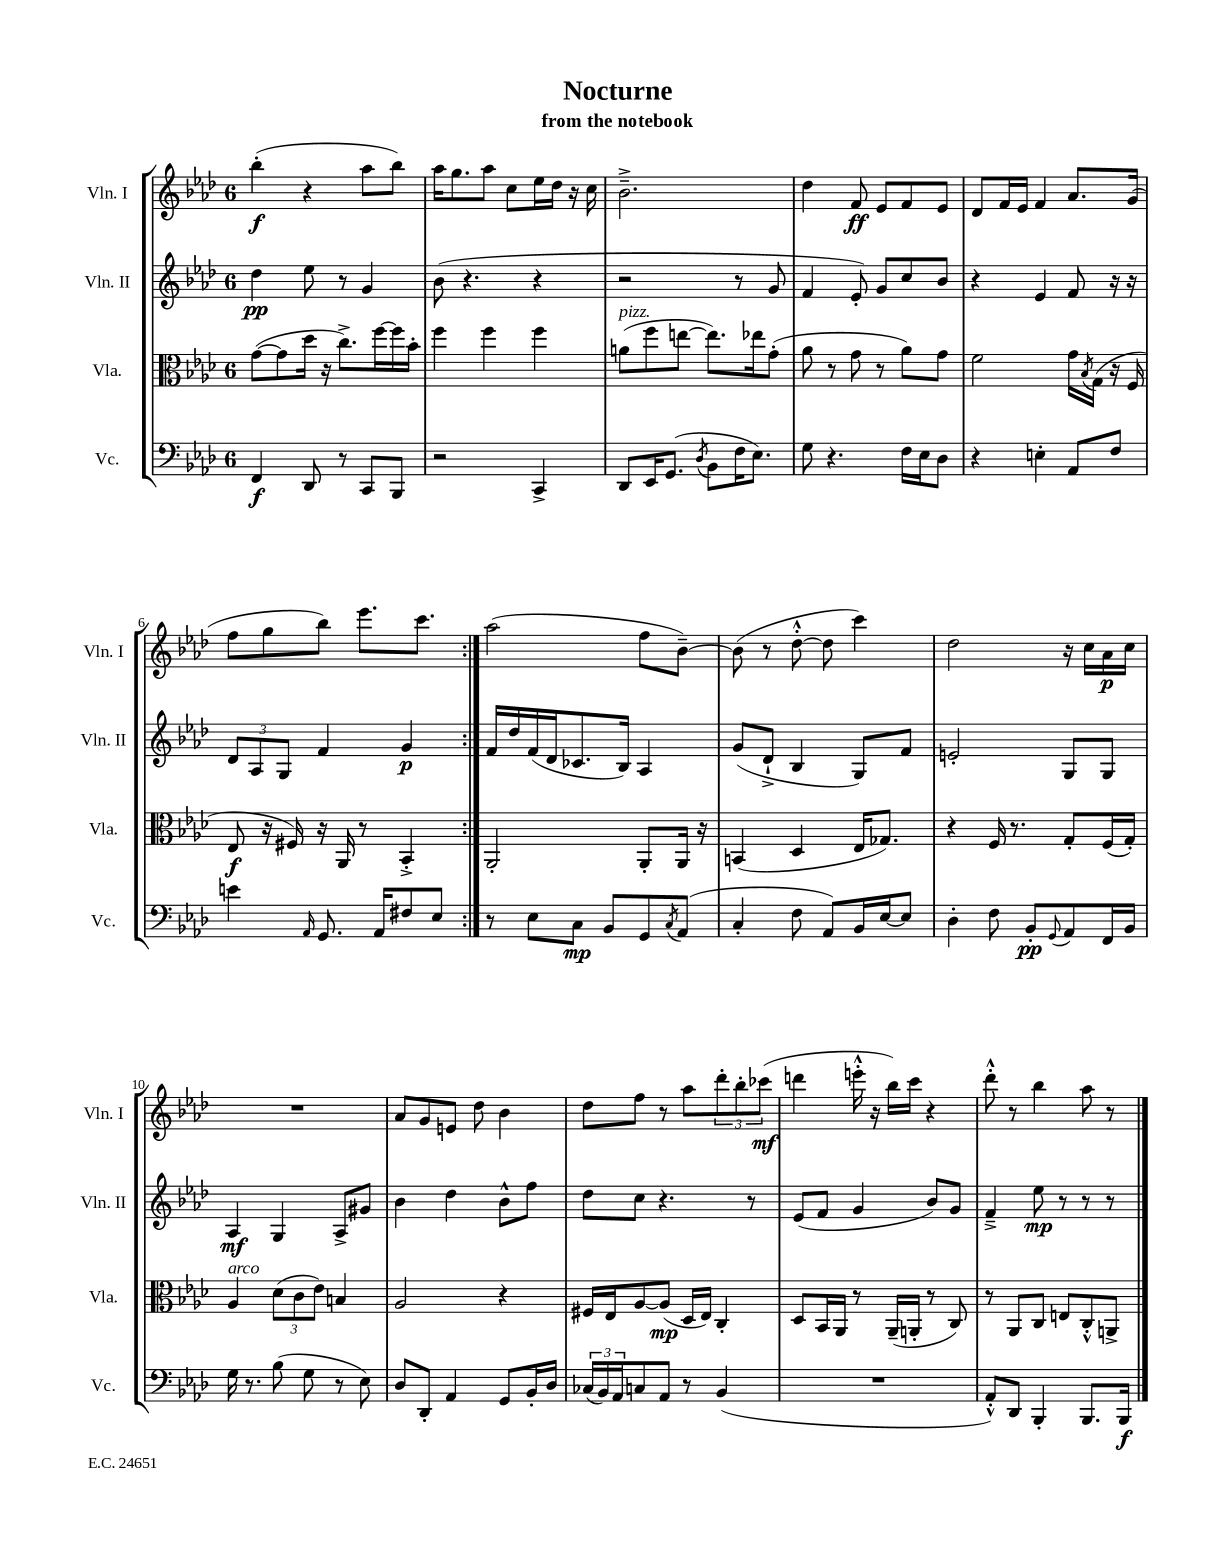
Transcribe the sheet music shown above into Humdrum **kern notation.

**kern	**dynam	**kern	**dynam	**kern	**dynam	**kern	**dynam
*part4	*part4	*part3	*part3	*part2	*part2	*part1	*part1
*staff4	*staff4	*staff3	*staff3	*staff2	*staff2	*staff1	*staff1
*I"Vc.	*	*I"Vla.	*	*I"Vln. II	*	*I"Vln. I	*
*I'Vc.	*	*I'Vla.	*	*I'Vln. II	*	*I'Vln. I	*
*clefF4	*	*clefC3	*	*clefG2	*	*clefG2	*
*k[b-e-a-d-]	*	*k[b-e-a-d-]	*	*k[b-e-a-d-]	*	*k[b-e-a-d-]	*
*M6/8	*	*M6/8	*	*M6/8	*	*M6/8	*
=1	=1	=1	=1	=1	=1	=1	=1
4FF/	f	([8g\L	.	4dd-\	pp	(4bb-'\	f
.	.	8g\]	.	.	.	.	.
8DD-/	.	16dd-\Jk	.	8ee-\	.	4r	.
.	.	16r	.	.	.	.	.
8r	.	8.cc^\L)	.	8r	.	.	.
8CC/L	.	.	.	4g/	.	8aa-\L	.
.	.	[16ff\L	.	.	.	.	.
8BBB-/J	.	16ff\]	.	.	.	8bb-\J)	.
.	.	16b-'\JJ	.	.	.	.	.
=2	=2	=2	=2	=2	=2	=2	=2
2r	.	4ff\	.	(8b-\	.	16aa-\KL	.
.	.	.	.	.	.	8.gg\	.
.	.	.	.	4.r	.	.	.
.	.	4ff\	.	.	.	8aa-\J	.
.	.	.	.	.	.	8cc\L	.
4CC^/	.	4ff\	.	4r	.	16ee-\L	.
.	.	.	.	.	.	16dd-\JJ	.
.	.	.	.	.	.	16r	.
.	.	.	.	.	.	16cc\	.
=3	=3	=3	=3	=3	=3	=3	=3
!	!	!LO:TX:a:i:t=pizz.	!	!	!	!	!
8DD-/L	.	(8an\L	.	2r	.	2.b-~^\	.
16EE-/K	.	8ff\	.	.	.	.	.
(8.GG/J	.	.	.	.	.	.	.
.	.	[8een\J	.	.	.	.	.
8qD-/	.	.	.	.	.	.	.
8BB-\L	.	8.ee\L])	.	.	.	.	.
16F\K	.	.	.	8r	.	.	.
8.E-\J)	.	16ee-X\k	.	.	.	.	.
.	.	(8g'\J	.	8g/	.	.	.
=4	=4	=4	=4	=4	=4	=4	=4
8G\	.	8a-\	.	4f/	.	4dd-\	.
4.r	.	8r	.	.	.	.	.
.	.	8g\	.	8e-'/)	.	8f/	ff
.	.	8r	.	8g/L	.	8e-/L	.
16F\LL	.	8a-\L)	.	8cc/	.	8f/	.
16E-\J	.	.	.	.	.	.	.
8D-\J	.	8g\J	.	8b-/J	.	8e-/J	.
=5	=5	=5	=5	=5	=5	=5	=5
4r	.	2f\	.	4r	.	8d-/L	.
.	.	.	.	.	.	16f/L	.
.	.	.	.	.	.	16e-/JJ	.
4En'\	.	.	.	4e-/	.	4f/	.
8AA-/L	.	16g\LL	.	8f/	.	8.a-/L	.
.	.	8qB-/	.	.	.	.	.
.	.	(16G\JJ	.	.	.	.	.
8F/J	.	16r	.	16r	.	.	.
.	.	16F/	.	16r	.	(16g/Jk	.
!!LO:LB:g=z
=6	=6	=6	=6	=6	=6	=6	=6
4en\	.	8E-/	f	12d-/L	.	8ff\L	.
.	.	.	.	12A-/	.	.	.
.	.	16r	.	.	.	8gg\	.
.	.	.	.	12G/J	.	.	.
.	.	16F#X/)	.	.	.	.	.
16qqAA-/	.	.	.	.	.	.	.
8.GG/	.	16r	.	4f/	.	8bb-\J)	.
.	.	16AA-/	.	.	.	.	.
.	.	8r	.	.	.	8.eee-\L	.
16AA-/KL	.	.	.	.	.	.	.
8F#X/	.	4BB-'^/	.	4g/	p	.	.
.	.	.	.	.	.	8.ccc\J	.
8E-/J	.	.	.	.	.	.	.
=7:|!	=7:|!	=7:|!	=7:|!	=7:|!	=7:|!	=7:|!	=7:|!
8r	.	2AA-'/	.	16f/LL	.	(2aa-\	.
.	.	.	.	16dd-/	.	.	.
8E-\L	.	.	.	(16f/	.	.	.
.	.	.	.	16d-/J	.	.	.
8C\J	mp	.	.	8.c-X/	.	.	.
8BB-/L	.	.	.	.	.	.	.
.	.	.	.	16B-/Jk)	.	.	.
8GG/	.	8AA-'/L	.	4A-/	.	8ff\L	.
8qC/	.	.	.	.	.	.	.
(8AA-/J	.	16AA-/Jk	.	.	.	[8b-~\J)	.
.	.	16r	.	.	.	.	.
=8	=8	=8	=8	=8	=8	=8	=8
4C'/	.	(4BBn/	.	(8g/L	.	(8b-\]	.
.	.	.	.	8d-`^/J	.	8r	.
8F\	.	4D-/	.	4B-/	.	[8dd-'^^\	.
8AA-/L)	.	.	.	.	.	8dd-\]	.
16BB-/L	.	16E-/KL	.	8G/L)	.	4ccc\)	.
[16E-/J	.	8.G-X/J)	.	.	.	.	.
8E-/J]	.	.	.	8f/J	.	.	.
=9	=9	=9	=9	=9	=9	=9	=9
4D-'\	.	4r	.	2en'/	.	2dd-\	.
8F\	.	16F/	.	.	.	.	.
.	.	8.r	.	.	.	.	.
8BB-'/L	pp	.	.	.	.	.	.
8qqGG/	.	.	.	.	.	.	.
8AA-/	.	8G'/L	.	8G/L	.	16r	.
.	.	.	.	.	.	16cc\LL	.
16FF/L	.	(16F/L	.	8G/J	.	16a-\	p
16BB-/JJ	.	16G'/JJ)	.	.	.	16cc\JJ	.
!!LO:LB:g=z
=10	=10	=10	=10	=10	=10	=10	=10
!	!	!LO:TX:a:i:t=arco	!	!	!	!	!
16G\	.	4A-/	.	4A-/	mf	2.r	.
8.r	.	.	.	.	.	.	.
(8B-\	.	(12d-\L	.	4G/	.	.	.
.	.	12c\	.	.	.	.	.
8G\	.	.	.	.	.	.	.
.	.	12e-\J)	.	.	.	.	.
8r	.	4Bn/	.	8A-^/L	.	.	.
8E-\)	.	.	.	8g#X/J	.	.	.
=11	=11	=11	=11	=11	=11	=11	=11
8D-/L	.	2A-/	.	4b-\	.	8a-/L	.
8DD-'/J	.	.	.	.	.	8g/	.
4AA-/	.	.	.	4dd-\	.	8en/J	.
.	.	.	.	.	.	8dd-\	.
8GG/L	.	4r	.	8b-^^\L	.	4b-\	.
16BB-'/L	.	.	.	8ff\J	.	.	.
16D-/JJ	.	.	.	.	.	.	.
=12	=12	=12	=12	=12	=12	=12	=12
(24C-X/LL	.	16F#X/LL	.	8dd-\L	.	8dd-\L	.
24BB-/)	.	.	.	.	.	.	.
.	.	16E-/J	.	.	.	.	.
24AA-/J	.	.	.	.	.	.	.
8Cn/	.	[8A-/	.	8cc\J	.	8ff\J	.
8AA-/J	.	(8A-/J]	mp	4.r	.	8r	.
8r	.	16D-/LL	.	.	.	8aa-\L	.
.	.	16E-/JJ)	.	.	.	.	.
(4BB-/	.	4C'/	.	.	.	12ddd-'\	.
.	.	.	.	.	.	12bb-'\	.
.	.	.	.	8r	.	.	.
.	.	.	.	.	.	(12ccc-X\J	mf
=13	=13	=13	=13	=13	=13	=13	=13
2.r	.	8D-/L	.	(8e-/L	.	4dddn\	.
.	.	16BB-/L	.	8f/J	.	.	.
.	.	16AA-/JJ	.	.	.	.	.
.	.	8r	.	4g/	.	16eeen'^^\	.
.	.	.	.	.	.	16r	.
.	.	(16AA-~/LL	.	.	.	16bb-\LL)	.
.	.	16AAn'/JJ	.	.	.	16ccc\JJ	.
.	.	8r	.	8b-/L)	.	4r	.
.	.	8C/)	.	8g/J	.	.	.
=14	=14	=14	=14	=14	=14	=14	=14
8AA-'^^/L)	.	8r	.	4f~^/	.	8ddd-'^^\	.
8DD-/J	.	8AA-/L	.	.	.	8r	.
4BBB-'/	.	8C/J	.	8ee-\	mp	4bb-\	.
.	.	8En/L	.	8r	.	.	.
8.BBB-/L	.	8C'^^/	.	8r	.	8aa-\	.
.	.	8AAn^/J	.	8r	.	8r	.
16BBB-/Jk	f	.	.	.	.	.	.
==	==	==	==	==	==	==	==
*-	*-	*-	*-	*-	*-	*-	*-
